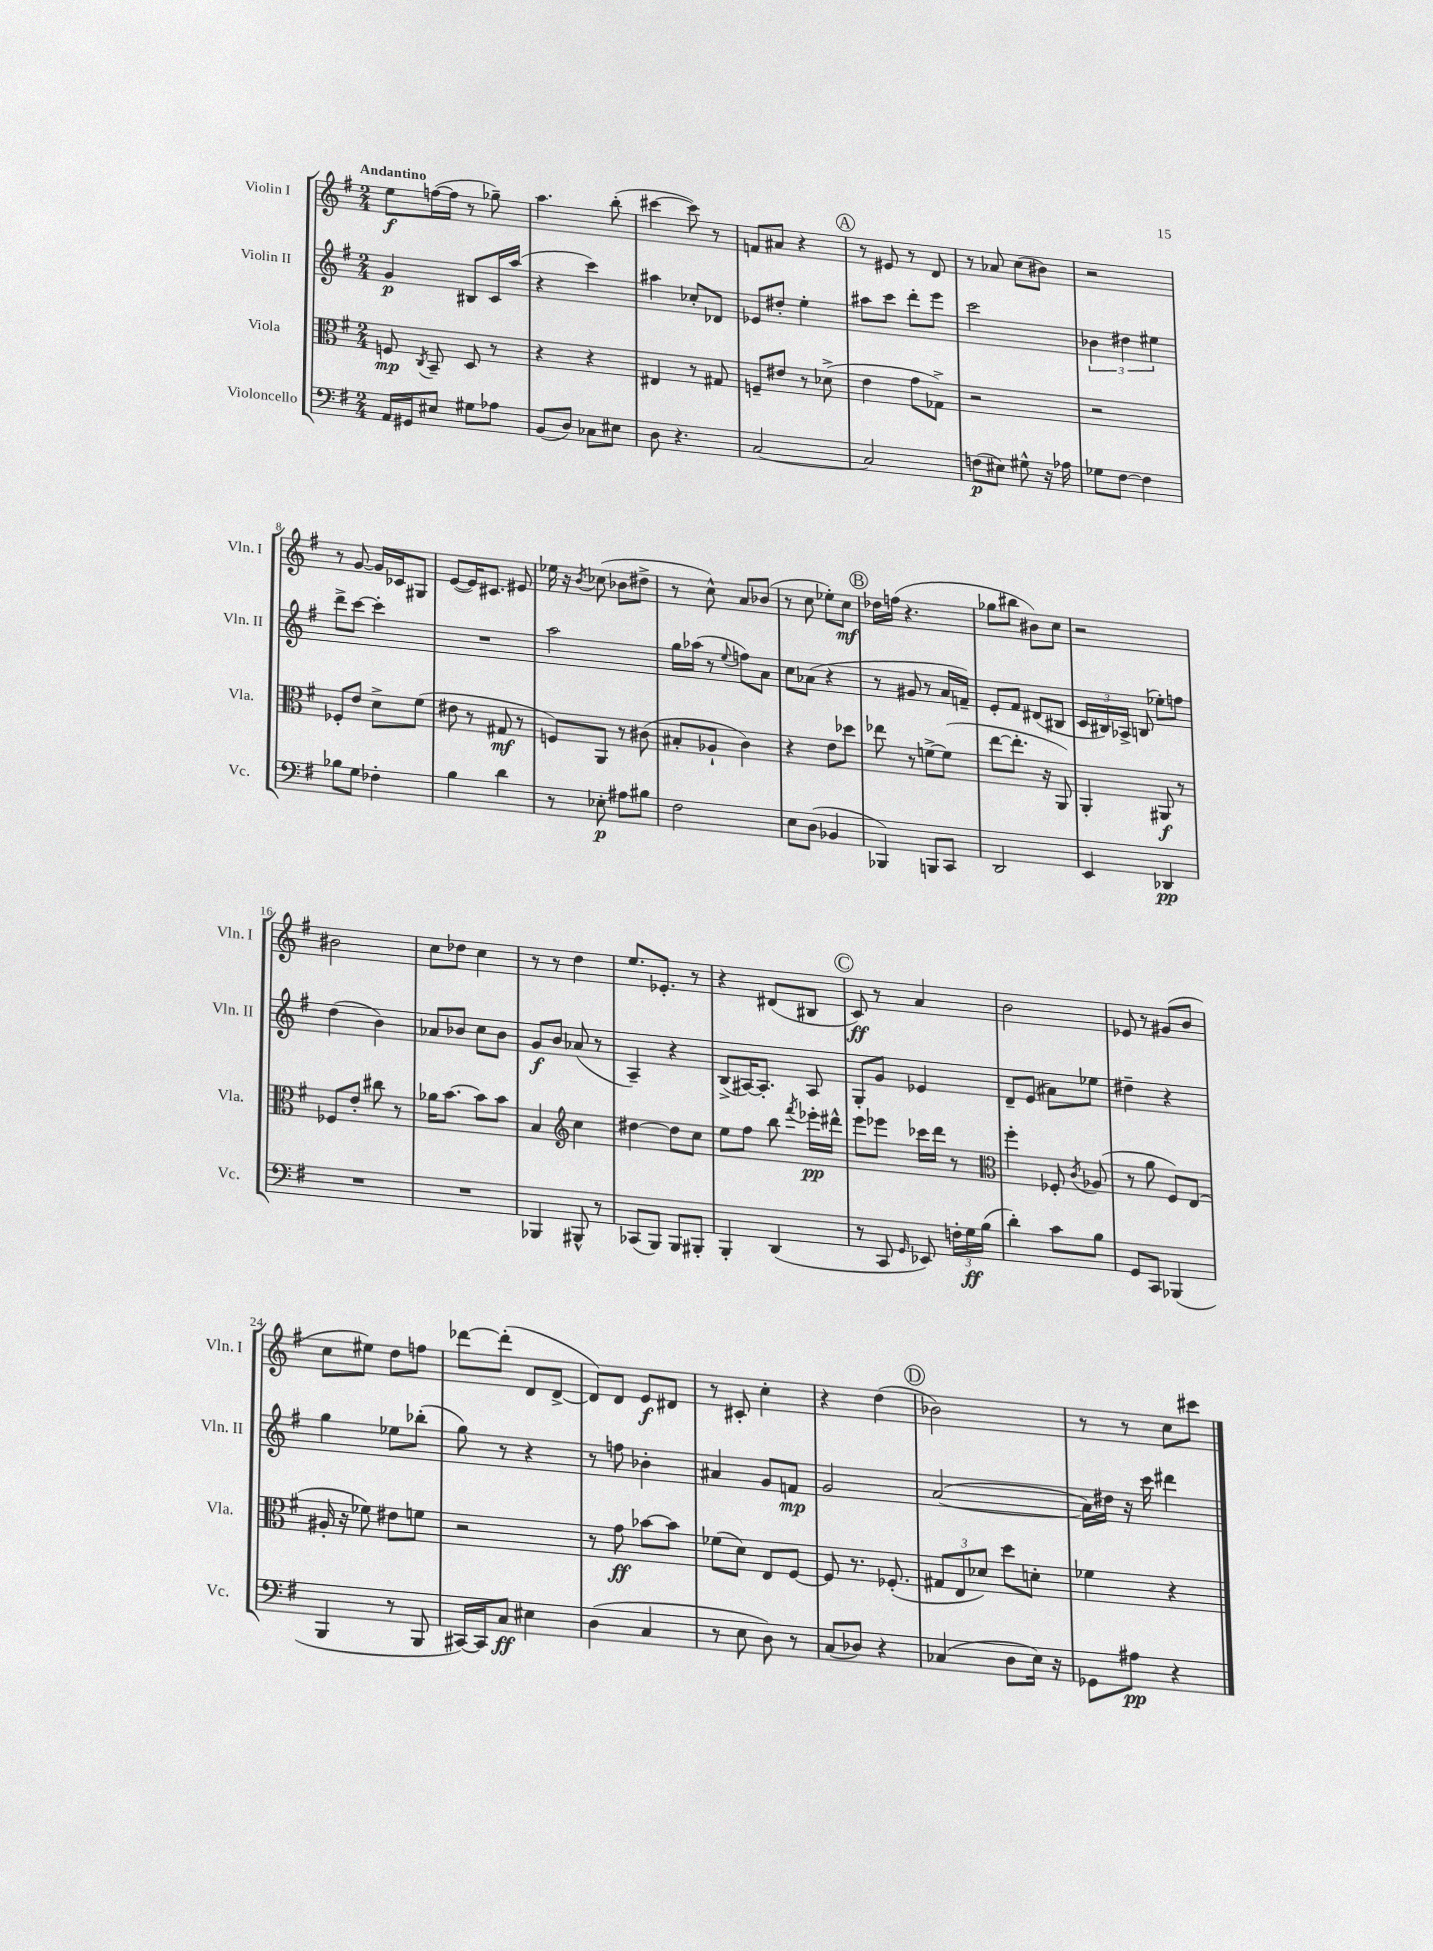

**kern	**kern	**kern	**kern
*staff4	*staff3	*staff2	*staff1
*clefF4	*clefC3	*clefG2	*clefG2
*k[f#]	*k[f#]	*k[f#]	*k[f#]
*M2/4	*M2/4	*M2/4	*M2/4
16AA	8F	4g	8ee
16GG#	.	.	.
.	8qC	.	.
8E#	8BB~	.	([16ff
.	.	.	16ff]
8G#	8D	8B#	8r
8A-	8r	16c	8gg-~)
.	.	(16aa	.
=	=	=	=
(8BB	4r	4r	4.aa
8D)	.	.	.
8C-	4r	4ccc)	.
8E#	.	.	(8bb'
=	=	=	=
8D	4E#	4aa#	[4ccc#
4.r	.	.	.
.	8r	8cc-'	8ccc#])
.	8G#	8d-	8r
=	=	=	=
[2C	8F~	8e-	8f
.	8e#	8dd#'	8a#
.	8r	4ee'	4r
.	(8d-^	.	.
=	=	=	=
2C]	4e	8aa#	8r
.	.	8ccc	8e#
.	8g	8ddd'	8r
.	8G-^)	8eee	8d
=	=	=	=
(8F	2r	2ccc	8r
8E#)	.	.	8a-
8G#^^	.	.	(8cc
16r	.	.	8b#)
16A-	.	.	.
=	=	=	=
8G-	2r	6b-	2r
[8F#	.	.	.
.	.	6dd#	.
4F#]	.	.	.
.	.	6ee#	.
=	=	=	=
8B-	8F-'	8ddd^	8r
8G	8e	[8ccc	[8g
4F-'	8d^	4ccc']	16g]
.	.	.	16c-
.	(8f#	.	8G#
=	=	=	=
4B	8e#	2r	([8e
.	8r	.	16e])
.	.	.	8.c#
4d	8G#	.	.
.	8r	.	8e#
=	=	=	=
8r	8F)	2aa	16ee-
.	.	.	16r
.	.	.	8qb
8E-'	8AA	.	(8cc-
8A#	8r	.	8b-
8B#	(8c#	.	8dd#^
=	=	=	=
2F#	8B#'	16gg	8r
.	.	(16aa-	.
.	8A-`	8r	8cc^^)
.	.	8qqee	.
.	4c)	8ff)	8a
.	.	8a	(8b-
=	=	=	=
8E	4r	8cc	8r
(8D	.	(8a-	8cc
4BB-	8e	4r	8ee-')
.	8dd-	.	8cc
=	=	=	=
4BBB-)	8ee-	8r	16dd-
.	.	.	(16ff
.	8r	8g#	4.r
8BBB	[8f^	8r	.
8CC	(8f]	16a	.
.	.	16f~)	.
=	=	=	=
2DD	[8ee	8e'	8gg-
.	8.ee']	8f#	8bb#
.	.	(8d#	8b#)
.	16r	.	.
.	8AA)	8B#	8cc
=	=	=	=
4EE	4AA'	24c	2r
.	.	24B#)	.
.	.	24A-^	.
.	.	(8B	.
4DD-	8AA#	8ee-')	.
.	8r	8ff	.
=	=	=	=
2r	8F-	(4dd	2b#
.	8e'	.	.
.	8cc#	4b)	.
.	8r	.	.
=	=	=	=
2r	16a-	8a-	8cc
.	[8.b	.	.
.	.	8b-	8dd-
.	8b]	8cc	4cc
.	8b	8b-	.
=	=	=	=
4BBB-	4B	8g	8r
.	.	8b	8r
*	*clefG2	*	*
8BBB#^^	4cc	(8a-	4dd
8r	.	8r	.
=	=	=	=
(8CC-	[4dd#	4A~)	8.ee
8BBB)	.	.	.
.	.	.	8.e-'
8BBB	8dd#]	4r	.
8BBB#'	8cc	.	8r
=	=	=	=
4BBB'	8ee	(8B^	4r
.	8ff#	[16A#)	.
.	.	8.A#']	.
(4DD	8bb	.	(8d#
.	8qfff#	.	.
.	16eee-'	8A#	8B#
.	16ddd#^^	.	.
=	=	=	=
8r	8eee	8G'	8c)
8CC	8eee-	8g	8r
16qqGG	.	.	.
8EE-)	16ccc-	4e-	4a
.	16ddd	.	.
24F'	8r	.	.
24G	.	.	.
(24B	.	.	.
=	=	=	=
*	*clefC3	*	*
4d')	4ff#'	8d~	2b
.	.	(8e	.
8c	8F-'	8a#)	.
.	8qc	.	.
8B	(8A-	8ee-	.
=	=	=	=
8GG	8r	4dd#~	8e-
8CC	8a	.	8r
(4BBB-	8F#)	4r	(8g#
.	(8E	.	8b
=	=	=	=
4BBB	16A#'	4gg	8cc
.	16r	.	.
.	8f-)	.	8ee#)
8r	8e#	8ee-	8dd
8BBB	8f	(8bb-'	8ff
=	=	=	=
[16CC#)	2r	8gg)	[8ddd-
16CC#]	.	.	.
8C	.	8r	(8ddd-']
4E#	.	4r	8d
.	.	.	[8d^
=	=	=	=
(4D	8r	8r	8d])
.	8g	8ff	8d
4C	[8b-	4b-'	8e
.	8b-]	.	8d#
=	=	=	=
8r	(8f-	4a#	8r
8E	8d)	.	8c#'
8D)	8E	8g	4cc'
8r	[8F#	8f	.
=	=	=	=
(8C	8F#]	2g	4r
8D-)	8.r	.	.
4r	.	.	(4dd
.	(8.F-'	.	.
=	=	=	=
(4C-	12G#	([2a	2b-)
.	12E	.	.
.	12d-)	.	.
8D	8dd	.	.
16E)	8d'	.	.
16r	.	.	.
=	=	=	=
8GG-	4f-	16a])	8r
.	.	16dd#	.
8A#	.	16r	8r
.	.	16ccc	.
4r	4r	4ddd#	8cc
.	.	.	8ccc#
==	==	==	==
*-	*-	*-	*-
